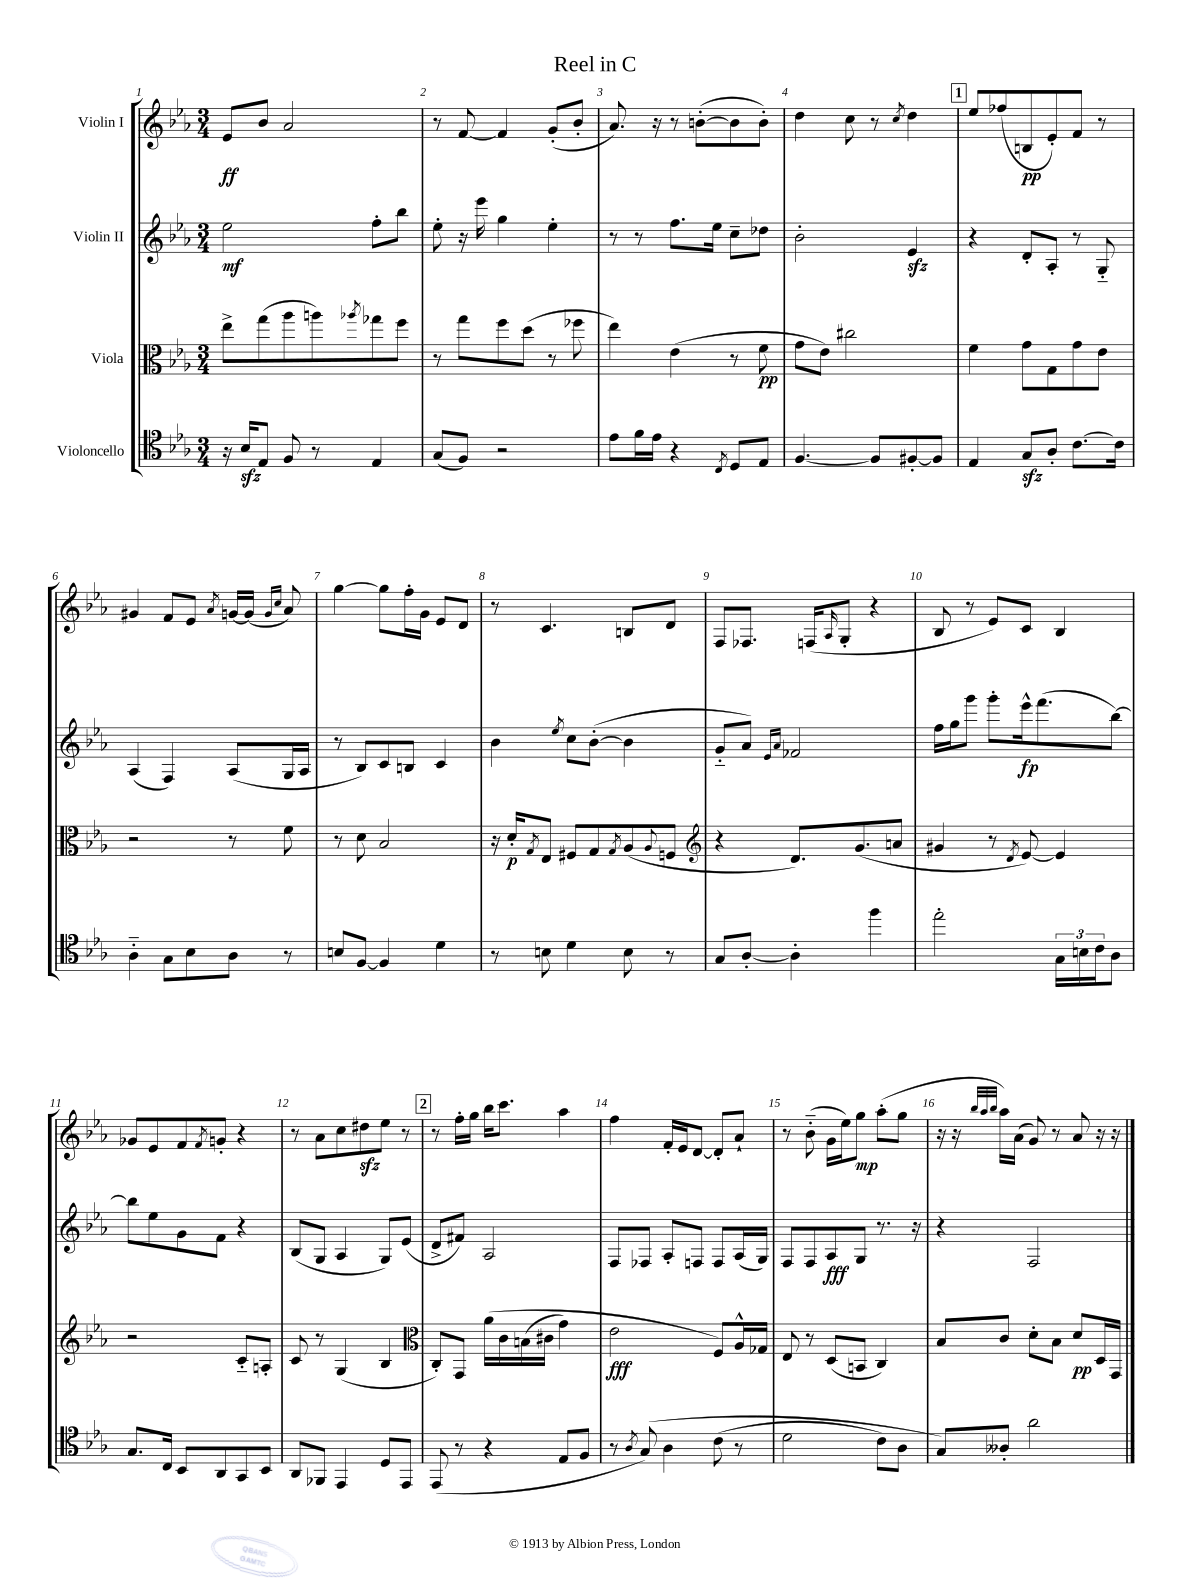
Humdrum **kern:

**kern	**kern	**kern	**kern
*staff4	*staff3	*staff2	*staff1
*clefC4	*clefC3	*clefG2	*clefG2
*k[b-e-a-]	*k[b-e-a-]	*k[b-e-a-]	*k[b-e-a-]
*M3/4	*M3/4	*M3/4	*M3/4
16r	8ee-^\L	2ee-\	8e-/L
16B-/LK	.	.	.
8E-/J	(8gg\	.	8b-/J
8F/	8aa-\	.	2a-/
8r	8aa\)	.	.
.	8qaa-/	.	.
4E-/	8gg-\	8ff'\L	.
.	8ff\J	8bb-\J	.
=	=	=	=
(8G/L	8r	8ee-'\	8r
8F/J)	8gg\L	16r	[8f/
.	.	16eee-\	.
2r	8ff\	4gg\	4f/]
.	(8dd\J	.	.
.	8r	4ee-'\	(8g'/L
.	8ff-\	.	8b-'/J
=	=	=	=
8e-\L	4ee-\)	8r	8.a-/)
16f\L	.	8r	.
16e-\JJ	.	.	16r
4r	(4e-\	8.ff\L	8r
.	.	.	([8b'\L
.	.	16ee-\Jk	.
8qC/	.	.	.
8D/L	8r	8cc~\L	8b\]
8E-/J	8f\	8dd-\J	8b'\J)
=	=	=	=
[4.F/	8g\L	2b-'\	4dd\
.	8e-\J)	.	.
.	2cc#\	.	8cc\
8F/]L	.	.	8r
.	.	.	8qcc/
[8F#'/	.	4e-/	4dd\
8F#/]J	.	.	.
=	=	=	=
4E-/	4f\	4r	8ee-/L
.	.	.	(8ff-/
8G/L	8g\L	8d'/L	8B/
8A-'/J	8G\	8A-'/J	8e-'/)
[8.c\L	8g\	8r	8f/J
.	8e-\J	8G'~/	8r
16c\]Jk	.	.	.
=	=	=	=
4A-'~\	2r	(4A-/	4g#/
8G\L	.	4F/)	8f/L
8B-\	.	.	8e-/J
.	.	.	8qa-/
8A-\J	8r	(8A-/L	[16g/LL
.	.	.	(16g/]JJ
.	.	.	16qqg/LL
.	.	.	16qqcc/JJ
8r	8f\	16G/L	8a-/)
.	.	16A-/JJ	.
=	=	=	=
8B/L	8r	8r	[4gg\
[8F/J	8d\	8B-/L)	.
4F/]	2B-/	8c/	8gg\]L
.	.	8B/J	16ff'\L
.	.	.	16g\JJ
4d\	.	4c/	8e-/L
.	.	.	8d/J
=	=	=	=
8r	16r	4b-\	8r
.	16d'/LK	.	.
.	8qG/	.	.
8B\	8E-/J	.	4.c/
.	.	8qee-/	.
4d\	8F#/L	8cc\L	.
.	8G/	([8b-'\J	.
.	8qG/	.	.
8B\	(8A-/	4b-\]	8B/L
.	8qqA-/	.	.
8r	8F/J	.	8d/J
=	=	=	=
*	*clefG2	*	*
8G/L	4r	8g'~/L	8F/L
[8A-'/J	.	8a-/J)	8.F-/J
.	.	16qqe-/LL	.
.	.	16qqa-/JJ	.
4A-'\]	8.d/L)	2f-/	.
.	.	.	(16F/LK
.	.	.	16qqA-/
.	.	.	8G'/J
.	(8.g/	.	.
4ff\	.	.	4r
.	8a/J	.	.
=	=	=	=
2ee-'\	4g#/	16ff\LL	8B-/
.	.	16gg\J	.
.	.	8ggg\J	8r
.	8r	8ggg'\L	8e-/L)
.	8qd/	.	.
.	[8e-/)	16eee-^^\k	8c/J
.	.	(8.fff\	.
24G\LL	4e-/]	.	4B-/
24B\	.	.	.
24c\J	.	.	.
8A-\J	.	[8bb-\J)	.
=	=	=	=
8.G/L	2r	8bb-\]L	8g-/L
.	.	8ee-\	8e-/
16C/Jk	.	.	.
8BB-/L	.	8g\	8f/
.	.	.	8qf/
8AA-/	.	8f\J	8g'/J
8GG/	8c'~/L	4r	4r
8BB-/J	8A'/J	.	.
=	=	=	=
8AA-/L	8c/	(8B-/L	8r
8FF-/J	8r	8G/J	8a-\L
4EE-/	(4G/	4A-/	8cc\
.	.	.	8dd#\
8D/L	4B-/	8G/L)	8ee-\J
8EE-/J	.	(8e-/J	8r
=	=	=	=
*	*clefC3	*	*
(8EE-/	8C'/L)	8d^/L	8r
8r	8GG/J	8f#/J)	16ff'\LL
.	.	.	16gg\JJ
4r	&(16a-\LL	2A-/	16bb-\LK
.	16c\	.	8.ccc\J
.	(16B\	.	.
.	16c#\JJ	.	.
8E-/L	4g\)	.	4aa-\
8F/J	.	.	.
=	=	=	=
8r	2e-\	8F/L	4ff\
8qA-/	.	.	.
&(8G/)	.	8F-/J	.
4A-\	.	8A-'/L	16f'/LL
.	.	.	16e-/J
.	.	8F/J	[8d/J
(8c\	8F/L&)	8F/L	8d'/]L
8r	16A-^^/L	(16A-/L	8a-`/J
.	16G-/JJ	16G/JJ)	.
=	=	=	=
2d\	8E-/	8F/L	8r
.	8r	8F/	(8b-'~\
.	(8D/L	8A-/	16g\LL
.	.	.	16ee-\J)
.	8BB/J	8G/J	8gg\J
8c\L)	4C/)	8.r	(8aa-'\L
8A-\J	.	.	8gg\J
.	.	16r	.
=	=	=	=
8G/L&)	8B-/L	4r	16r
.	.	.	16r
.	.	.	32qqbb-/LLL
.	.	.	32qqaa-/
.	.	.	32qqbb-/JJJ
8A--'/J	8c/J	.	16aa-\LL)
.	.	.	(16a-\JJ
2a-\	8d'\L	2F/	8g/)
.	8B-\J	.	8r
.	8d/L	.	8a-/
.	16D/L	.	16r
.	16GG/JJ	.	16r
==	==	==	==
*-	*-	*-	*-
